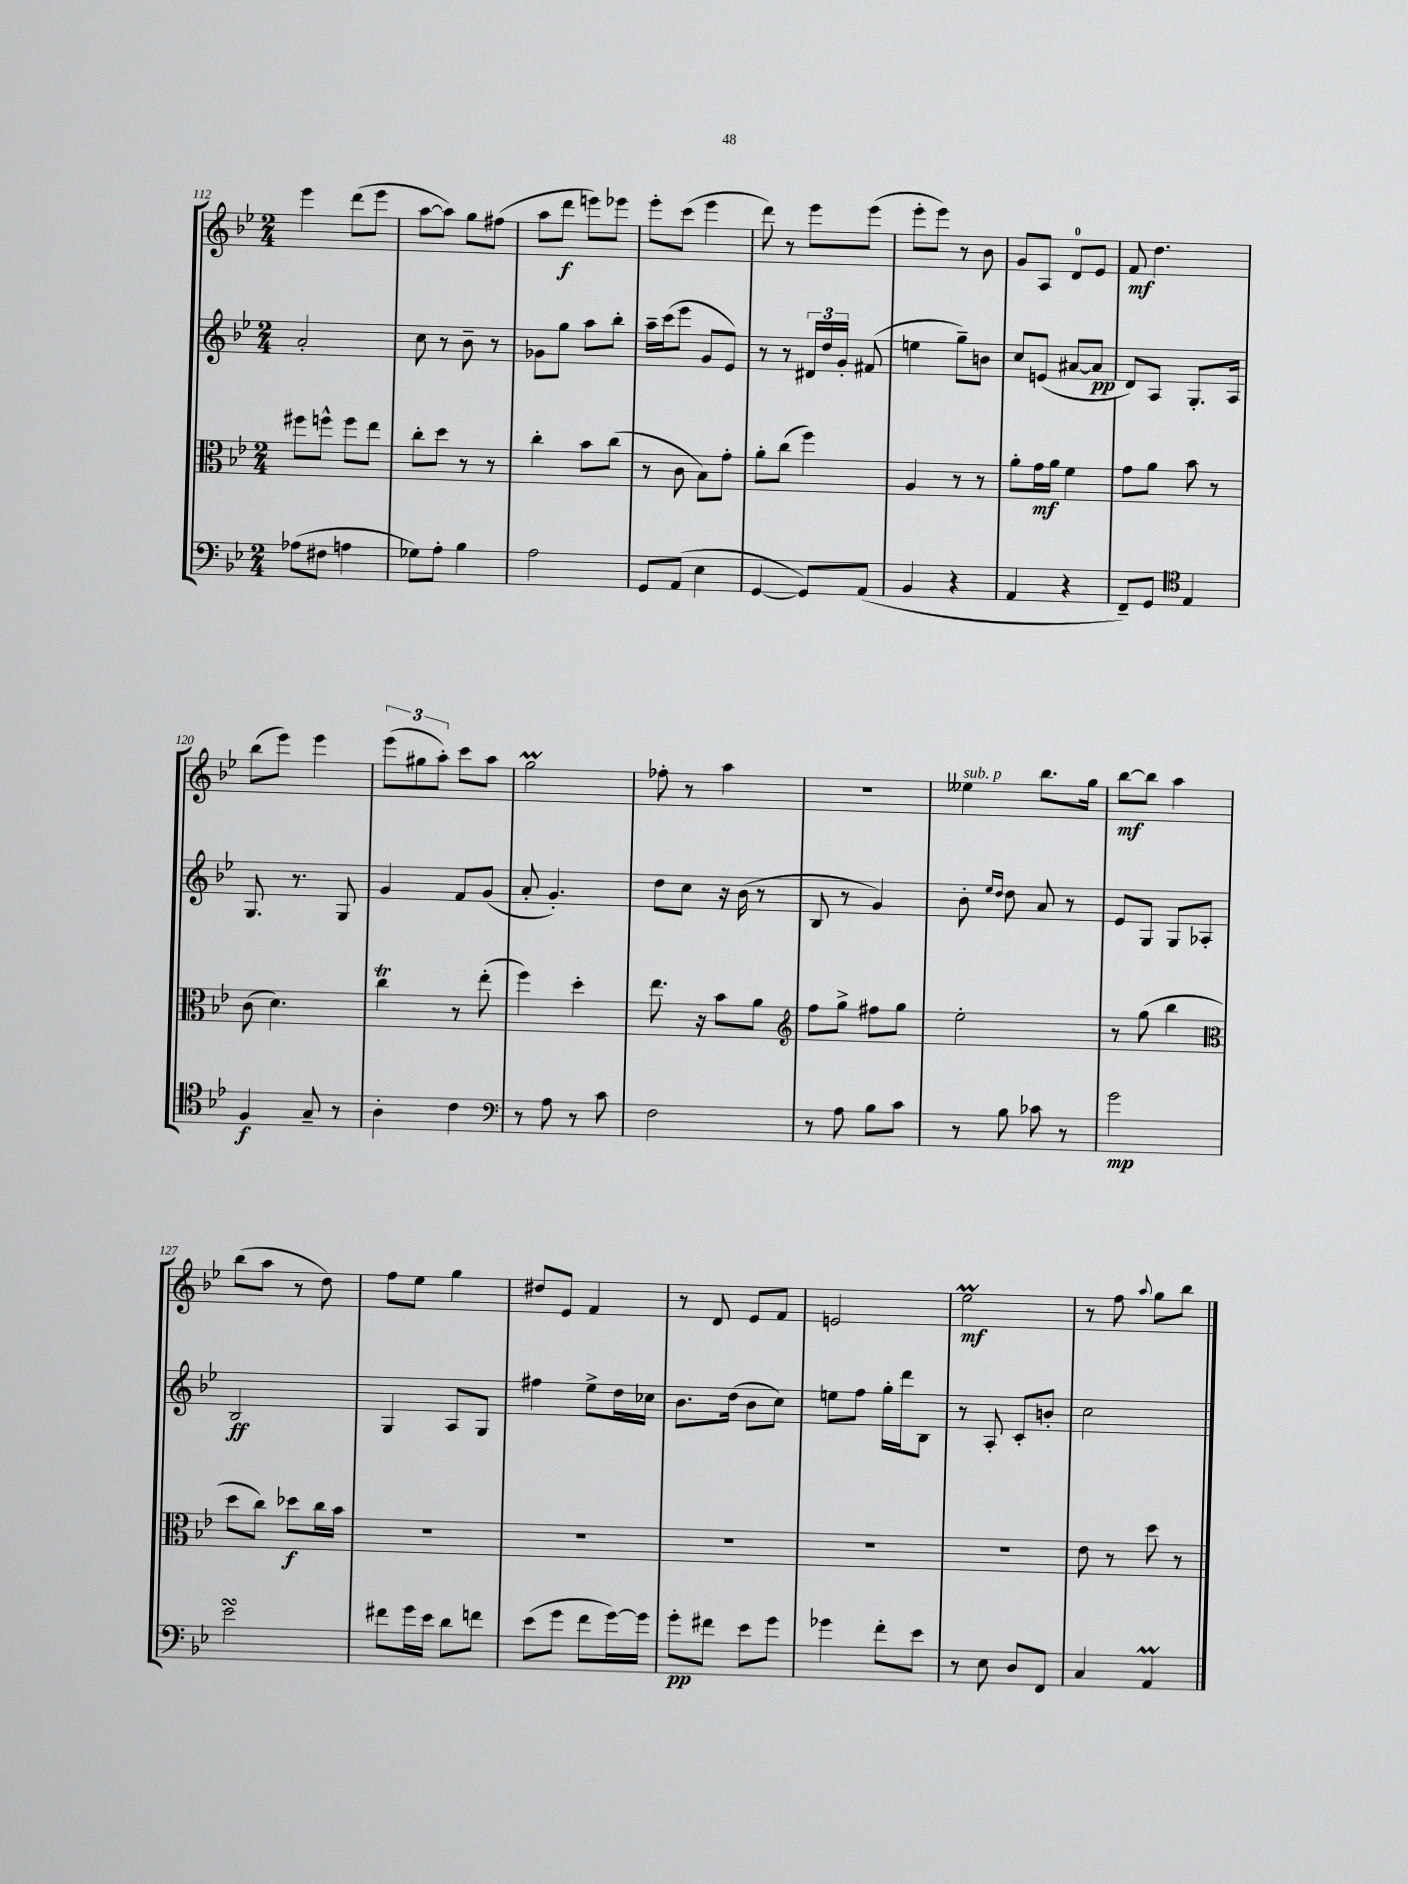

**kern	**kern	**kern	**kern
*staff4	*staff3	*staff2	*staff1
*clefF4	*clefC3	*clefG2	*clefG2
*k[b-e-]	*k[b-e-]	*k[b-e-]	*k[b-e-]
*M2/4	*M2/4	*M2/4	*M2/4
(8A-\L	8ff#\L	2a'/	4eee-\
8F#\J	8ff^^\J	.	.
4A\	8ff\L	.	(8ddd\L
.	8ee-\J	.	8eee-\J
=	=	=	=
8G-\L)	8cc'\L	8cc\	[8aa\L
8A'\J	8dd\J	8r	8aa\]J)
4B-\	8r	8b-~\	8gg\L
.	8r	8r	(8ff#\J
=	=	=	=
2A\	4cc'\	8g-\L	8aa\L
.	.	8gg\J	8ddd\J
.	8b-\L	8aa\L	8eee\L)
.	(8cc\J	8bb-'\J	8eee-\J
=	=	=	=
8GG/L	8r	16aa~\LL	8eee-'\L
.	.	(16ccc\J	.
(8AA/J	8c\	8eee-\J	(8ccc\J
4E-\	8B-\L)	8g/L	4eee-\
.	8g'\J	8e-/J)	.
=	=	=	=
[4GG/	8a'\L	8r	8ddd\)
.	(8cc\J	8r	8r
8GG/]L)	4ff\)	24d#/LL	8eee-\L
.	.	24dd/	.
.	.	24g'/JJ	.
(8AA/J	.	(8f#/	(8eee-\J
=	=	=	=
4BB-/	4A/	4ee\	8eee-'\L
.	.	.	8eee-\J)
4r	8r	8gg~\L)	8r
.	8r	8b\J	8b-\
=	=	=	=
4AA/	8a'\L	8cc/L	8g/L
.	16g\L	(8e/J	8A/J
.	16a\JJ	.	.
4r	4f\	[8a#/L	8d/L
.	.	8a#/]J	8e-/J
=	=	=	=
8FF~/L)	8g\L	8d/L)	8f/
8GG/J	8a\J	8A/J	4.dd\
*clefC4	*	*	*
4E-/	8b-\	8.G'/L	.
.	8r	.	.
.	.	16A/Jk	.
=	=	=	=
4F/	(8c\	8.G/	(8bb-\L
.	4.d\)	.	8eee-\J)
.	.	8.r	.
8G~/	.	.	4eee-\
8r	.	8G/	.
=	=	=	=
4A'\	4cc\	4g/	(12eee-\L
.	.	.	12gg#\
.	.	.	12aa'\J)
4c\	8r	8f/L	8ccc\L
.	(8ee-'\	(8g/J	8aa\J
=	=	=	=
*clefF4	*	*	*
8r	4ff\)	8a'/	2gg\
8A\	.	4.g'/)	.
8r	4dd'\	.	.
8c\	.	.	.
=	=	=	=
2F\	8.ee-\	8dd\L	8ff-'\
.	.	8cc\J	8r
.	16r	.	.
.	8b-\L	16r	4aa\
.	.	(16b-\	.
.	8a\J	8r	.
=	=	=	=
*	*clefG2	*	*
8r	8ff\L	8B-/	2r
8A\	8gg^\J	8r	.
8B-\L	8ff#\L	4g/)	.
8c\J	8gg\J	.	.
=	=	=	=
8r	2ee-'\	8b-'\	4ee--\
.	.	16qqee-/LL	.
.	.	16qqdd/JJ	.
8B-\	.	8dd\	.
8c-\	.	8a/	8.bb-\L
8r	.	8r	.
.	.	.	16gg\Jk
=	=	=	=
2g\	8r	8e-/L	[8bb-\L
.	(8gg\	8G/J	8bb-\]J
.	4bb-\	8G/L	4aa\
.	.	8A-'/J	.
=	=	=	=
*	*clefC3	*	*
2e-\	8dd\L	2B-/	(8bb-\L
.	8cc\J)	.	8aa\J
.	8dd-\L	.	8r
.	16cc\L	.	8dd\)
.	16b-\JJ	.	.
=	=	=	=
8f#\L	2r	4G/	8ff\L
16g\L	.	.	8ee-\J
16e-\JJ	.	.	.
8d\L	.	8A/L	4gg\
8f\J	.	8G/J	.
=	=	=	=
(8e-\L	2r	4ff#\	8dd#/L
8g\J	.	.	8e-/J
8f\L	.	8ee-^\L	4f/
[16g\L)	.	16dd\L	.
16g\]JJ	.	16cc-\JJ	.
=	=	=	=
8g'\L	2r	8.b-\L	8r
8f#\J	.	.	8d/
.	.	(16dd\Jk	.
8e-\L	.	8b-\L	8e-/L
8g\J	.	8cc\J)	8f/J
=	=	=	=
4g-\	2r	8ee\L	2e/
.	.	8ff\J	.
8f'\L	.	16gg'\LL	.
.	.	16ddd\J	.
8e-\J	.	8B-\J	.
=	=	=	=
8r	2r	8r	2ee-\
8E-\	.	8A'/	.
8D/L	.	8c'/L	.
8FF/J	.	8b'/J	.
=	=	=	=
4C/	8e-\	2cc\	8r
.	8r	.	8ff\
.	.	.	8qqaa/
4AA/	8dd\	.	8gg\L
.	8r	.	8bb-\J
==	==	==	==
*-	*-	*-	*-
